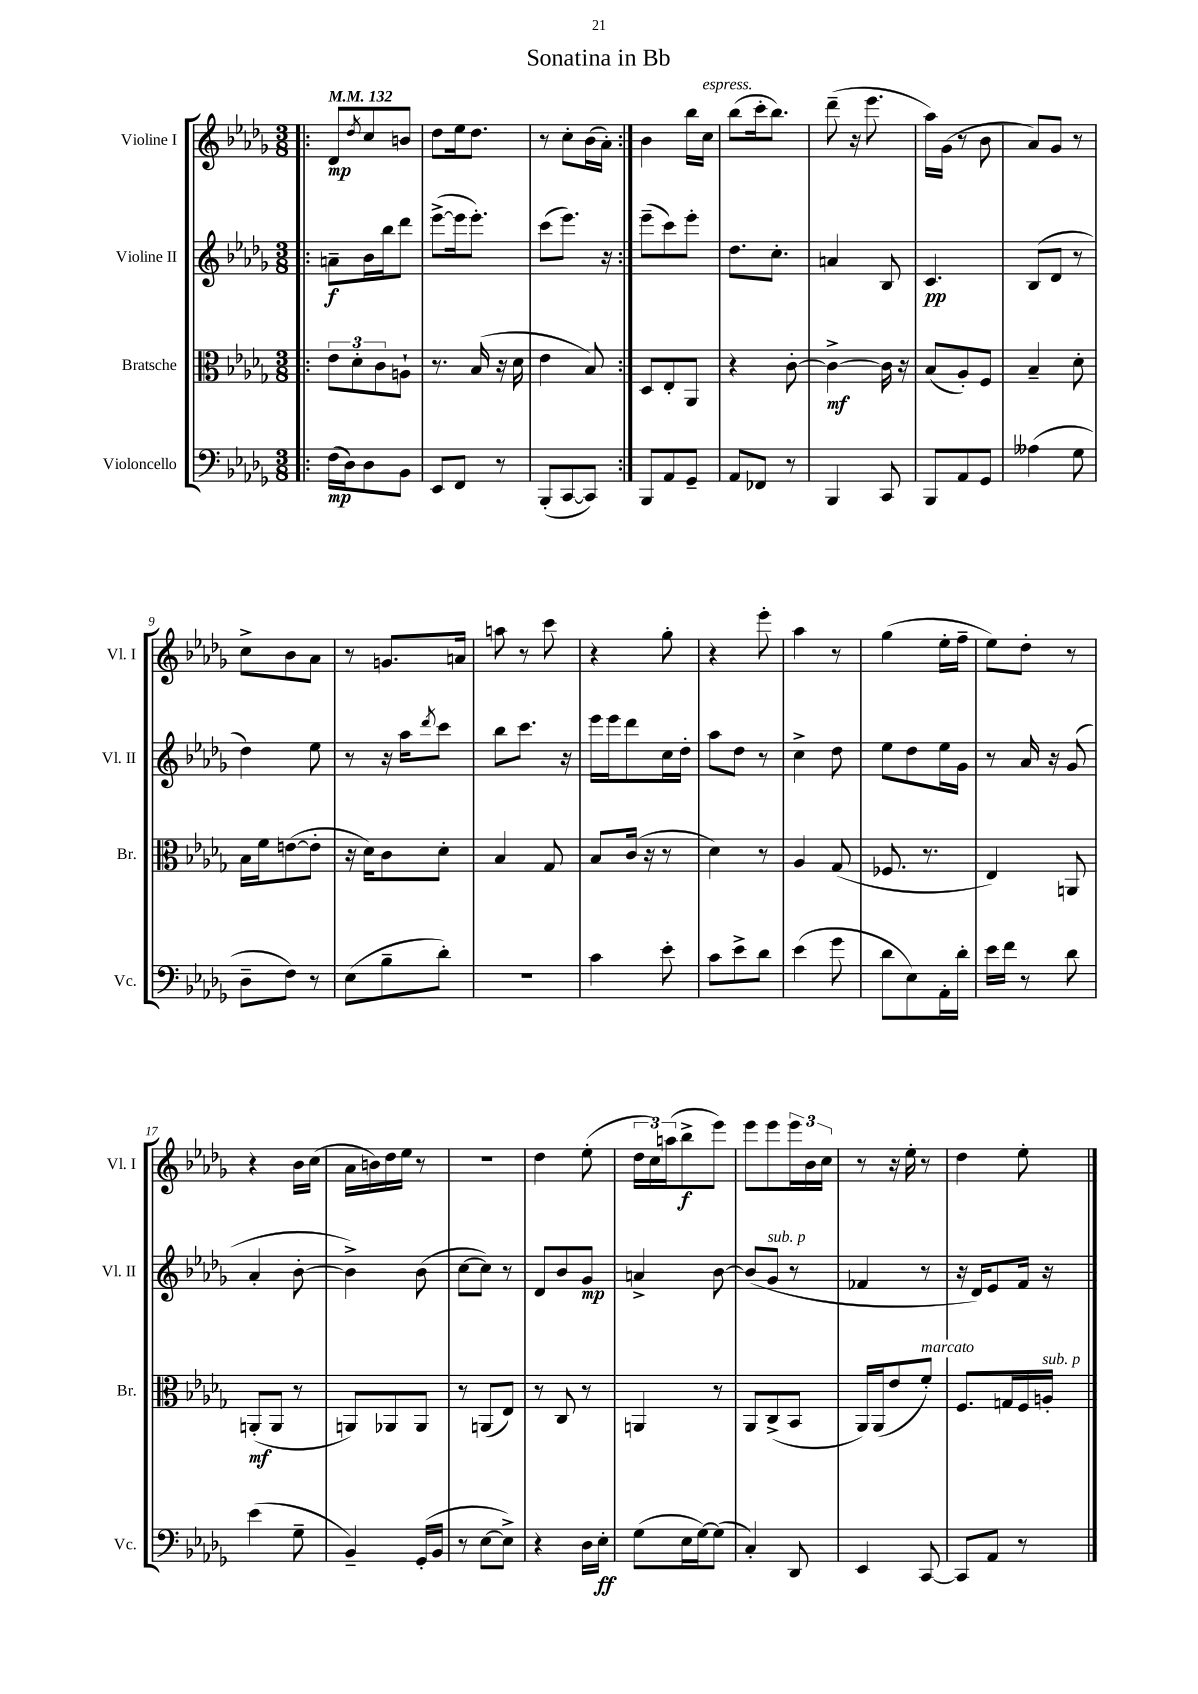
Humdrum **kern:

**kern	**dynam	**kern	**dynam	**kern	**dynam	**kern	**dynam
*part4	*part4	*part3	*part3	*part2	*part2	*part1	*part1
*staff4	*staff4	*staff3	*staff3	*staff2	*staff2	*staff1	*staff1
*I"Violoncello	*	*I"Bratsche	*	*I"Violine II	*	*I"Violine I	*
*I'Vc.	*	*I'Br.	*	*I'Vl. II	*	*I'Vl. I	*
*clefF4	*	*clefC3	*	*clefG2	*	*clefG2	*
*k[b-e-a-d-g-]	*	*k[b-e-a-d-g-]	*	*k[b-e-a-d-g-]	*	*k[b-e-a-d-g-]	*
*M3/8	*	*M3/8	*	*M3/8	*	*M3/8	*
*MM132	*	*MM132	*	*MM132	*	*MM132	*
=1!|:	=1!|:	=1!|:	=1!|:	=1!|:	=1!|:	=1!|:	=1!|:
(16F\LL	mp	12e-\L	.	8an~\L	f	8d-/L	mp
16D-\J)	.	.	.	.	.	.	.
.	.	12d-'\	.	.	.	.	.
.	.	.	.	.	.	8qdd-/	.
8D-\	.	.	.	16b-\L	.	8cc/	.
.	.	12c\	.	.	.	.	.
.	.	.	.	16bb-\J	.	.	.
8BB-\J	.	8An`\J	.	8ddd-\J	.	8bn/J	.
=2	=2	=2	=2	=2	=2	=2	=2
8EE-/L	.	8.r	.	([8eee-^\L	.	8dd-\L	.
8FF/J	.	.	.	16eee-\k]	.	16ee-\k	.
.	.	(16B-/	.	8.eee-'\J)	.	8.dd-\J	.
8r	.	16r	.	.	.	.	.
.	.	16d-\	.	.	.	.	.
=3	=3	=3	=3	=3	=3	=3	=3
(8BBB-'/L	.	4e-\	.	(8ccc\L	.	8r	.
[8CC/	.	.	.	8.eee-\J)	.	8cc'\L	.
8CC/J])	.	8B-/)	.	.	.	(16b-\L	.
.	.	.	.	16r	.	16a-'\JJ)	.
=4:|!	=4:|!	=4:|!	=4:|!	=4:|!	=4:|!	=4:|!	=4:|!
8BBB-/L	.	8D-/L	.	(8eee-~\L	.	4b-\	.
8AA-/	.	8E-'/	.	8ccc\)	.	.	.
8GG-~/J	.	8AA-/J	.	8eee-'\J	.	16bb-\LL	.
!	!	!	!	!	!	!LO:TX:a:i:t=espress.	!
.	.	.	.	.	.	16cc\JJ	.
=5	=5	=5	=5	=5	=5	=5	=5
8AA-/L	.	4r	.	8.dd-\L	.	(8bb-\L	.
8FF-X/J	.	.	.	.	.	16ccc'\k	.
.	.	.	.	8.cc'\J	.	8.bb-\J)	.
8r	.	[8c'\	.	.	.	.	.
=6	=6	=6	=6	=6	=6	=6	=6
4BBB-/	.	4c^\_	mf	4an/	.	(8ddd-~\	.
.	.	.	.	.	.	16r	.
.	.	.	.	.	.	8.eee-\	.
8CC/	.	16c\]	.	8B-/	.	.	.
.	.	16r	.	.	.	.	.
=7	=7	=7	=7	=7	=7	=7	=7
8BBB-/L	.	(8B-/L	.	4.c/	pp	16aa-\LL)	.
.	.	.	.	.	.	(16g-\JJ	.
8AA-/	.	8A-'/)	.	.	.	8r	.
8GG-/J	.	8F/J	.	.	.	8b-\	.
=8	=8	=8	=8	=8	=8	=8	=8
(4A--X\	.	4B-~/	.	(8B-/L	.	8a-/L)	.
.	.	.	.	8d-/J	.	8g-/J	.
8G-\	.	8d-'\	.	8r	.	8r	.
!!LO:LB:g=z
=9	=9	=9	=9	=9	=9	=9	=9
8D-~\L	.	16B-\LL	.	4dd-\)	.	8cc^\L	.
.	.	16f\J	.	.	.	.	.
8F\J)	.	([8en\	.	.	.	8b-\	.
8r	.	8e'\J]	.	8ee-\	.	8a-\J	.
=10	=10	=10	=10	=10	=10	=10	=10
(8E-\L	.	16r	.	8r	.	8r	.
.	.	16d-\KL)	.	.	.	.	.
8B-~\	.	8c\	.	16r	.	8.gn/L	.
.	.	.	.	16aa-\KL	.	.	.
.	.	.	.	8qddd-/	.	.	.
8d-'\J)	.	8d-'\J	.	8ccc\J	.	.	.
.	.	.	.	.	.	16an/Jk	.
=11	=11	=11	=11	=11	=11	=11	=11
4.r	.	4B-/	.	8bb-\L	.	8aan\	.
.	.	.	.	8.ccc\J	.	8r	.
.	.	8G-/	.	.	.	8ccc\	.
.	.	.	.	16r	.	.	.
=12	=12	=12	=12	=12	=12	=12	=12
4c\	.	8B-/L	.	16eee-\LL	.	4r	.
.	.	.	.	16eee-\J	.	.	.
.	.	(16c/Jk	.	8ddd-\	.	.	.
.	.	16r	.	.	.	.	.
8e-'\	.	8r	.	16cc\L	.	8gg-'\	.
.	.	.	.	16dd-'\JJ	.	.	.
=13	=13	=13	=13	=13	=13	=13	=13
8c\L	.	4d-\)	.	8aa-\L	.	4r	.
8e-^\	.	.	.	8dd-\J	.	.	.
8d-\J	.	8r	.	8r	.	8eee-'\	.
=14	=14	=14	=14	=14	=14	=14	=14
(4e-\	.	4A-/	.	4cc^\	.	4aa-\	.
8g-\	.	(8G-/	.	8dd-\	.	8r	.
=15	=15	=15	=15	=15	=15	=15	=15
8d-\L	.	8.F-X/	.	8ee-\L	.	(4gg-\	.
8E-\)	.	.	.	8dd-\	.	.	.
.	.	8.r	.	.	.	.	.
16AA-'\L	.	.	.	16ee-\L	.	16ee-'\LL	.
16d-'\JJ	.	.	.	16g-\JJ	.	16ff~\JJ	.
=16	=16	=16	=16	=16	=16	=16	=16
16e-\LL	.	4E-/)	.	8r	.	8ee-\L)	.
16f\JJ	.	.	.	.	.	.	.
8r	.	.	.	16a-/	.	8dd-'\J	.
.	.	.	.	16r	.	.	.
8d-\	.	8AAn/	.	(8g-/	.	8r	.
!!LO:LB:g=z
=17	=17	=17	=17	=17	=17	=17	=17
(4e-\	.	(8AAn'/L	mf	4a-'/	.	4r	.
.	.	8AA/J	.	.	.	.	.
8G-~\	.	8r	.	[8b-'\	.	16b-\LL	.
.	.	.	.	.	.	(16cc\JJ	.
=18	=18	=18	=18	=18	=18	=18	=18
4BB-~/)	.	8AAn/L)	.	4b-^\])	.	16a-\LL	.
.	.	.	.	.	.	16bn\)	.
.	.	8AA-X/	.	.	.	16dd-\	.
.	.	.	.	.	.	16ee-\JJ	.
(16GG-'/LL	.	8AA-/J	.	(8b-\	.	8r	.
16BB-/JJ	.	.	.	.	.	.	.
=19	=19	=19	=19	=19	=19	=19	=19
8r	.	8r	.	[8cc\L	.	4.r	.
[8E-\L	.	(8AAn/L	.	8cc\J])	.	.	.
8E-^\J])	.	8E-/J)	.	8r	.	.	.
=20	=20	=20	=20	=20	=20	=20	=20
4r	.	8r	.	8d-/L	.	4dd-\	.
.	.	8C/	.	8b-/	.	.	.
16D-\LL	.	8r	.	8g-/J	mp	(8ee-'\	.
16E-'\JJ	ff	.	.	.	.	.	.
=21	=21	=21	=21	=21	=21	=21	=21
(8G-\L	.	4AAn/	.	4an^/	.	24dd-\LL	.
.	.	.	.	.	.	24cc\)	.
.	.	.	.	.	.	(24aan\J	.
16E-\L	.	.	.	.	.	8bb-^\	f
[16G-\J)	.	.	.	.	.	.	.
(8G-\J]	.	8r	.	[8b-\	.	8eee-\J)	.
=22	=22	=22	=22	=22	=22	=22	=22
4C'/)	.	8AA-/L	.	(8b-/L]	.	8eee-\L	.
!	!	!	!	!LO:TX:a:i:t=sub. p	!	!	!
.	.	(8C^/	.	8g-/J	.	8eee-\	.
8DD-/	.	8BB-/J	.	8r	.	24eee-\L	.
.	.	.	.	.	.	24b-\	.
.	.	.	.	.	.	24cc\JJ	.
=23	=23	=23	=23	=23	=23	=23	=23
4EE-/	.	16AA-/LL)	.	4f-X/	.	8r	.
.	.	(16AA-/J	.	.	.	.	.
.	.	8e-/	.	.	.	16r	.
.	.	.	.	.	.	16ee-'\	.
!	!	!LO:TX:a:i:t=marcato	!	!	!	!	!
[8CC/	.	8f'/J)	.	8r	.	8r	.
=24	=24	=24	=24	=24	=24	=24	=24
8CC/L]	.	8.F/L	.	16r	.	4dd-\	.
.	.	.	.	16d-/KL)	.	.	.
8AA-/J	.	.	.	8e-/	.	.	.
.	.	16Gn/L	.	.	.	.	.
8r	.	16F/	.	16f/Jk	.	8ee-'\	.
!	!	!LO:TX:a:i:t=sub. p	!	!	!	!	!
.	.	16An'/JJ	.	16r	.	.	.
==	==	==	==	==	==	==	==
*-	*-	*-	*-	*-	*-	*-	*-
